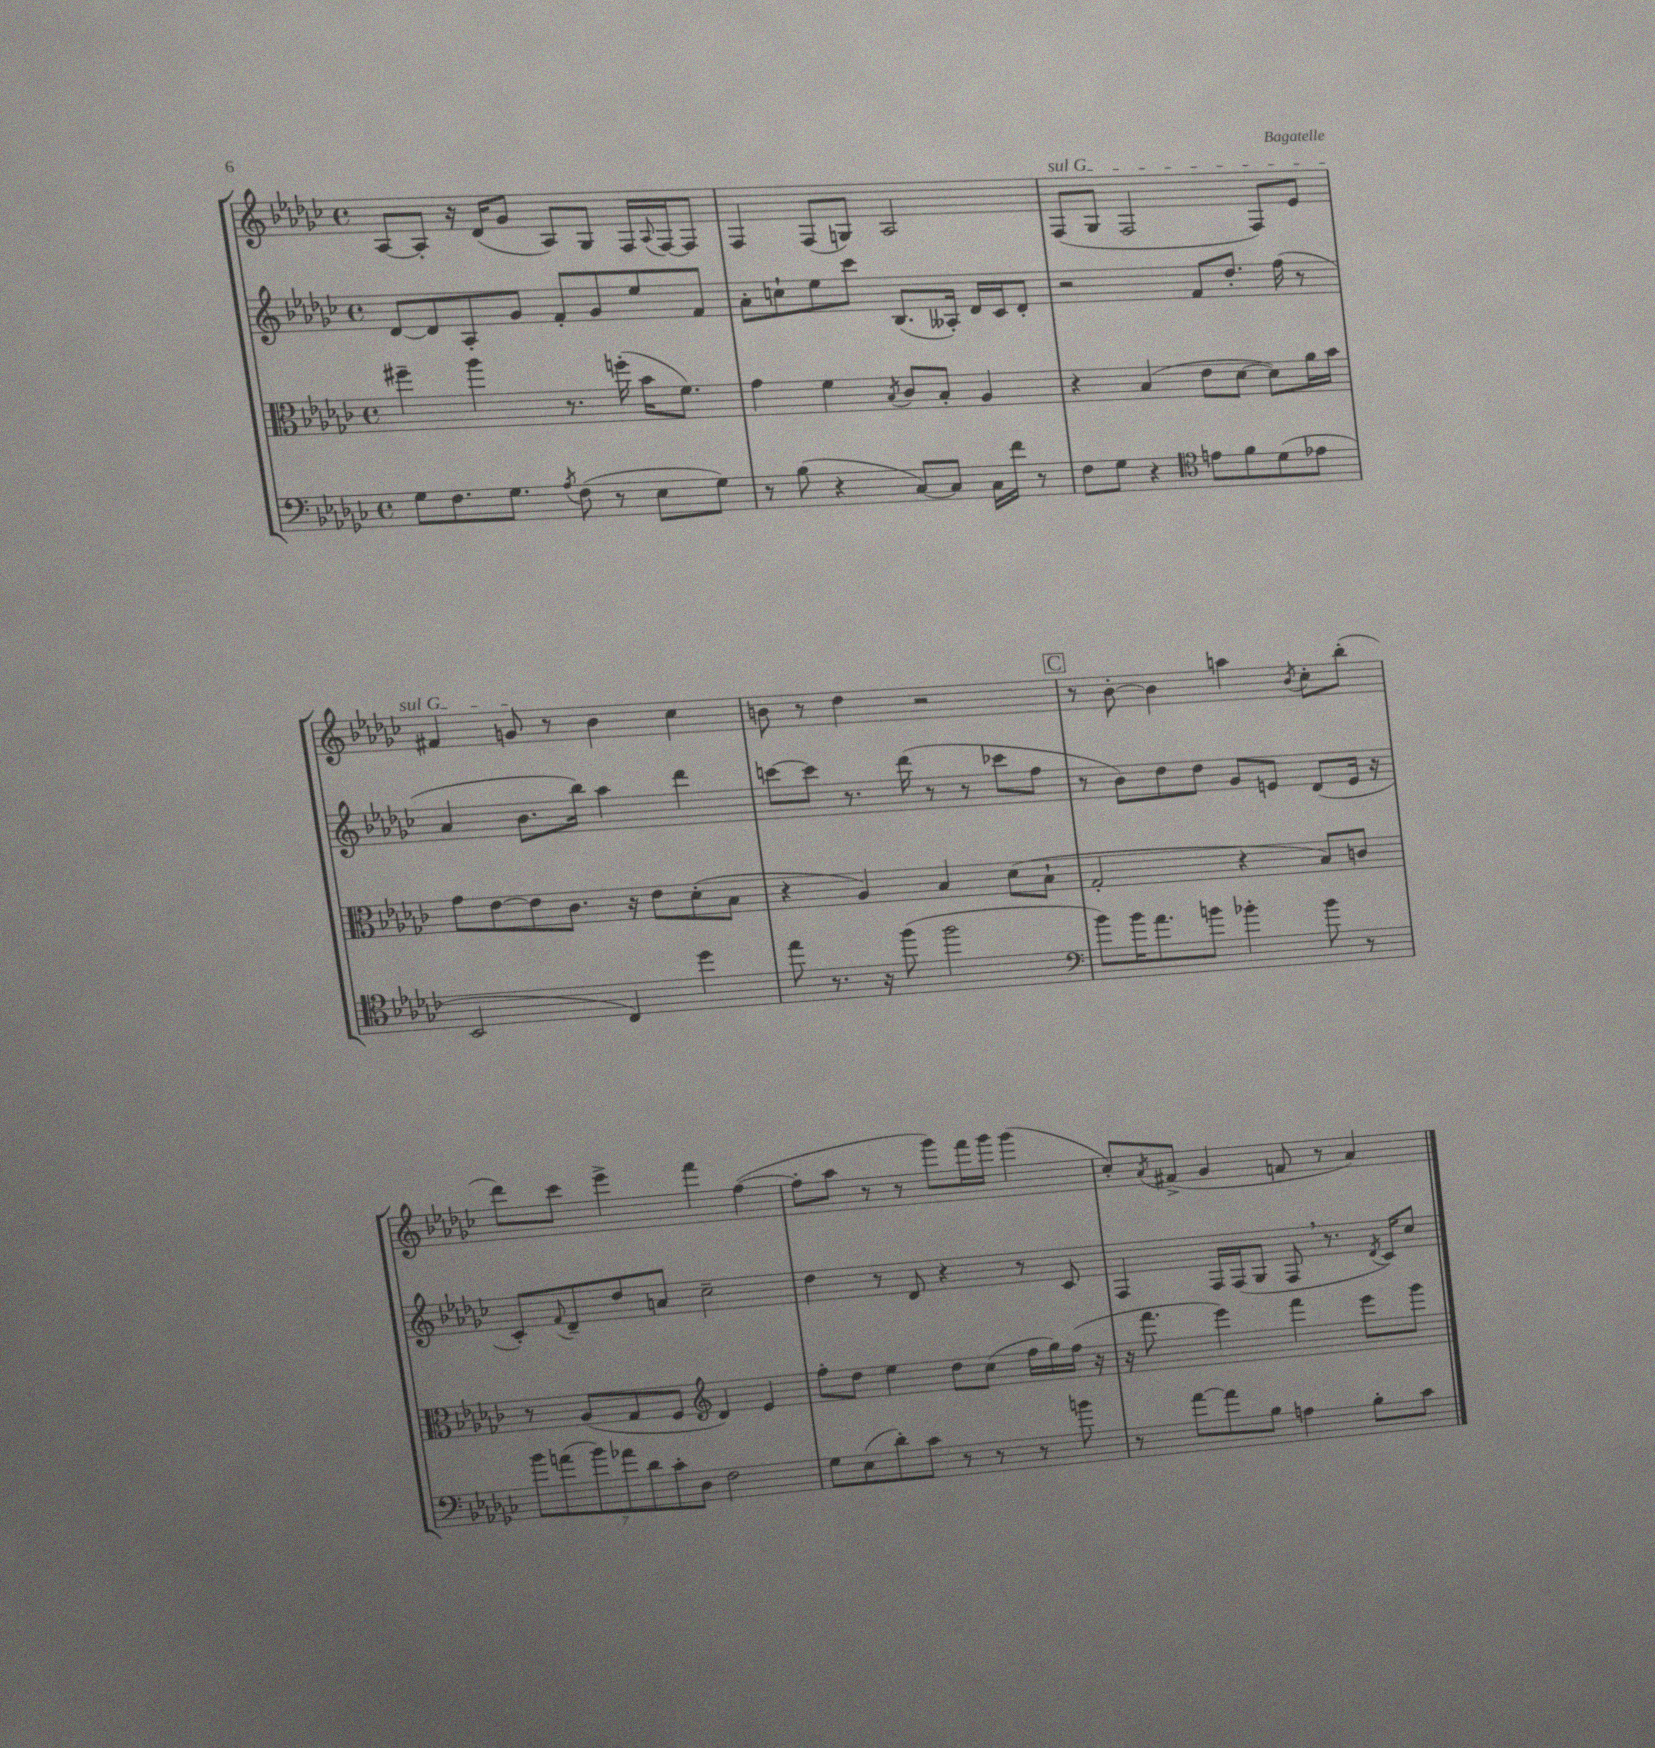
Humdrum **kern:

**kern	**kern	**kern	**kern
*staff4	*staff3	*staff2	*staff1
*clefF4	*clefC3	*clefG2	*clefG2
*k[b-e-a-d-g-c-]	*k[b-e-a-d-g-c-]	*k[b-e-a-d-g-c-]	*k[b-e-a-d-g-c-]
*M4/4	*M4/4	*M4/4	*M4/4
*met(c)	*met(c)	*met(c)	*met(c)
8G-	4ff#~	[8d-	[8A-
8.F	.	8d-]	8A-']
.	4aa-	8A-'	16r
8.G-	.	.	(16d-
.	.	8g-	8g-
8qA-	.	.	.
(8F	8.r	8f'	8A-)
8r	.	8g-	8G-
.	(16ff'	.	.
8E-	16b-	8ee-	16F
.	.	.	8qqA-
.	8.f)	.	[16F
8G-)	.	8f	8F]
=	=	=	=
8r	4g-	8a-'	4F
(8B-	.	8cc`	.
4r	4f	8ee-	(8F
.	.	8ccc-	8G)
.	8qB-	.	.
[8C-)	8c-	(8.B-	2A-
8C-]	8B-'	.	.
.	.	16A--')	.
16C-	4A-	16d-	.
16f	.	16c-	.
8r	.	8d-'	.
=	=	=	=
8F	4r	2r	(8F
8G-	.	.	8G-
4r	(4B-	.	2F
*clefC4	*	*	*
8e	8e-	8f	.
8f	[8d-	8.dd-'	.
(8d-	8d-])	.	8F)
.	.	(16ff	.
8e-	16a-	8r	8e-
.	16b-	.	.
=	=	=	=
2BB-	8g-	4a-	4f#
.	[8e-	.	.
.	8e-]	8.b-	8g
.	8.c-	.	8r
.	.	16bb-)	.
4C-)	.	4aa-	4b-
.	16r	.	.
.	8e-	.	.
4dd-	(8d-'	4ddd-	4cc-
.	8B-	.	.
=	=	=	=
8ee-	4r	[8ccc	8b
8.r	.	8ccc]	8r
.	4A-)	8.r	4dd-
16r	.	.	.
(8ff	.	.	.
.	.	(16ddd-	.
2ff	4B-	8r	2r
.	.	8r	.
.	(8d-	8ccc-	.
.	8B-`	8ff	.
=	=	=	=
*clefF4	*	*	*
8b-)	2G-'	8r	8r
16b-	.	8b-)	[8b-'
8.a-	.	.	.
.	.	8dd-	4b-]
8b	.	8dd-	.
4b-'	4r	8g-	4aa
.	.	8e	.
.	.	.	8qb-
8b-	8B-)	(8d-	8cc-'
8r	8c	16e	(8bb-'
.	.	16r	.
=	=	=	=
14b-	8r	8c-')	8ddd-)
(14a	.	.	.
.	.	8qqf	.
.	(8A-	8d-~	8ccc-
14b-)	.	.	.
14a-	.	.	.
.	8G-	8dd-	4eee-^
14d-	.	.	.
14c-'	.	.	.
.	8F	8a	.
14D-	.	.	.
*	*clefG2	*	*
2F	4d-)	2cc-~	4fff
.	4e-	.	([4ff
=	=	=	=
8G-	8ff'	4dd-	8ff']
(8E-	8dd-	.	8aa-
8d-')	4ee-	8r	8r
8c-	.	8d-	8r
8r	8dd-	4r	8ggg-)
8r	(8cc-	.	16fff
.	.	.	16ggg-
8r	16ff	8r	(4ggg-
.	16gg-)	.	.
8b	(16ff	8c-	.
.	16r	.	.
=	=	=	=
8r	16r	4F	8cc-')
.	8.fff	.	.
.	.	.	8qa-
[8a-	.	.	(8f#^
8a-]	4eee-)	16F	4g-
.	.	(16F	.
8B-	.	8G-	.
4A	4fff	8F	8f
.	.	8.r	8r
8B-'	8eee-	.	4a-)
.	.	8qd-	.
.	.	16c-)	.
8c-	8ggg-	8cc-	.
==	==	==	==
*-	*-	*-	*-
